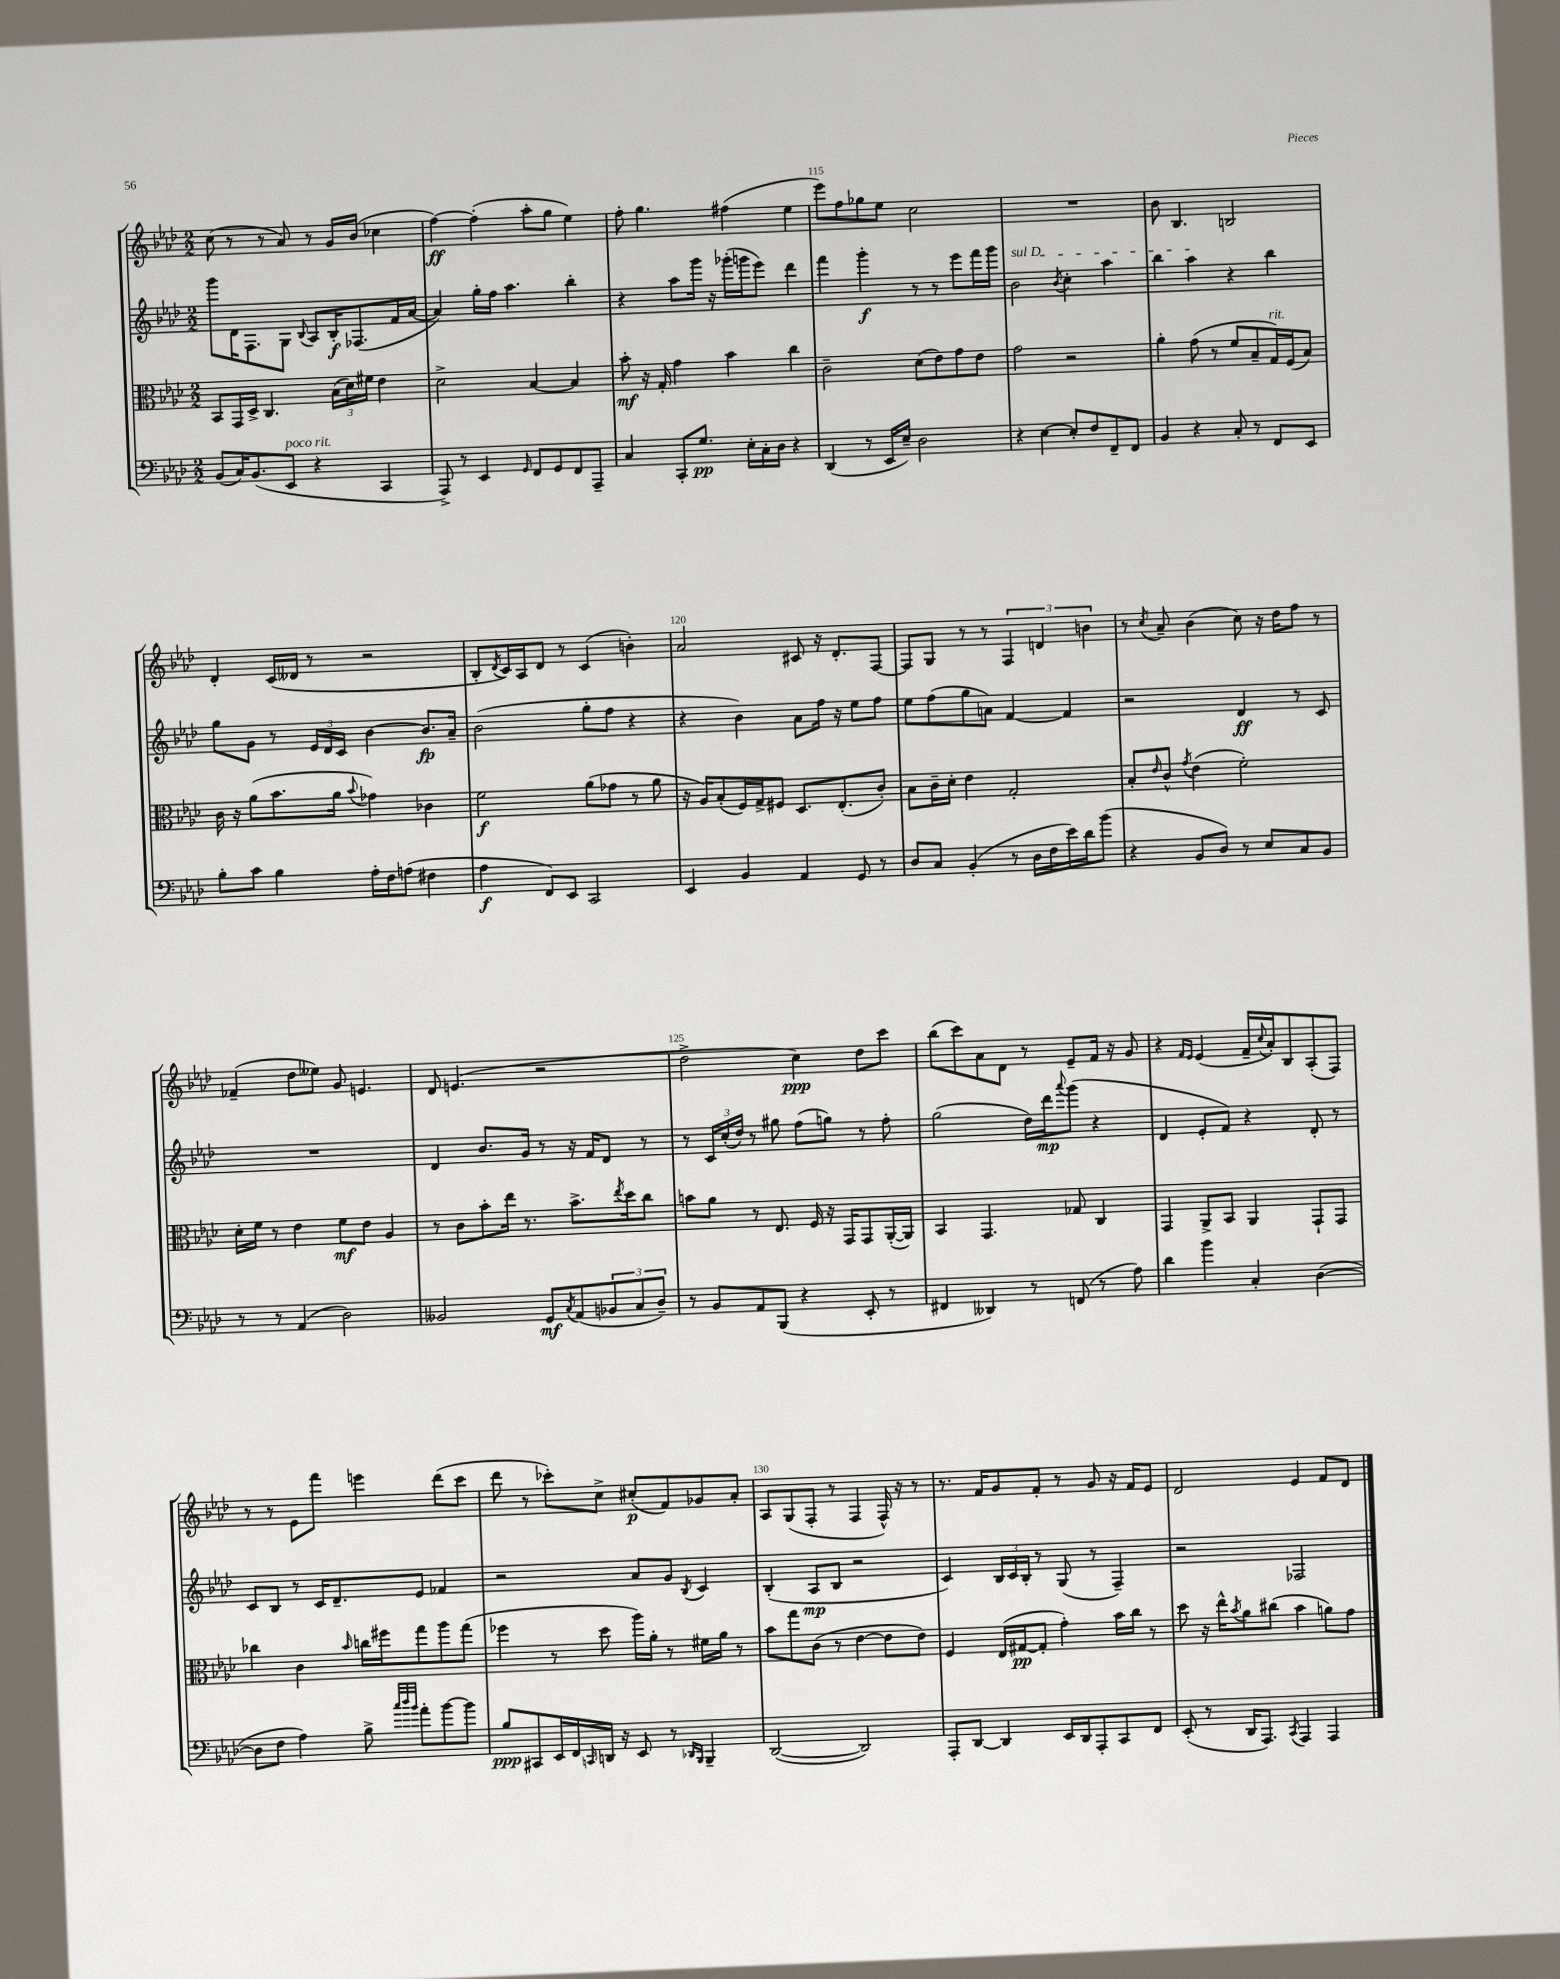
<<
\new StaffGroup <<
\new Staff = "s0" {
    \clef treble \key aes \major \numericTimeSignature \time 2/2
    c''8( r8 r8 aes'8) r8 g'16 bes'16( ces''4 |
    f''4~\ff) f''4-.( aes''8-. g''8 ees''4) |
    f''8-. g''4. fis''4( ees''4 |
    ees'''8) f''8 ges''8 ees''8 c''2 |
    R1 |
    bes'8 bes4. b2 |
    des'4-. c'16( deses'16 r8 r2 |
    bes8-. \acciaccatura { des'8 } c'16) aes16 des'8 r8 c'4( b'4-.) |
    aes'2 cis'8 r16 des'8.-. f8~ |
    f8 g8 r8 r8 \tuplet 3/2 { f4 d'4 b'4 } |
    r8 \acciaccatura { c''8 } aes'8-- bes'4( c''8) r16 des''16 f''8 r8 |
    fes'4--( des''8 eeses''8) g'8 e'4. |
    des'8 e'4.( r2 |
    des''2-> c''4\ppp) des''8 c'''8 |
    bes''8( c'''8) aes'8 des'8 r8 ees'8-- f'16 r16 g'8 |
    r4 \grace { f'16 ees'16 } ees'4( f'16-- \appoggiatura { c''8 } aes'16-.) bes8 aes8-.( f8) |
    r8 r8 ees'8 f'''8 e'''4 des'''8( c'''8 |
    des'''8 r8 ces'''8-.) c''8-> cis''8-.\p( f'8) ges'8 aes'8-. |
    aes8 g8( f8-. r8 f4 f16-^) r16 r8 |
    r8. f'16 g'8 f'8-. r8 g'8 r16 f'16 ees'8 |
    des'2 ees'4 f'8 des'8 \bar "|." |
}
\new Staff = "s1" {
    \clef treble \key aes \major \numericTimeSignature \time 2/2
    g'''8 des'16 f8. g8 \appoggiatura { bes8 } aes8 bes16-.\f fes8.( f'16 aes'16~ |
    aes'4) g''16-. f''16 aes''4. bes''4-. |
    r4 aes''8 g'''16 r16 ges'''16-.( g'''16 ees'''8) des'''4 |
    f'''4 g'''4-.\f r8 r8 ees'''8 f'''16 g'''16 |
    \once \override TextSpanner.bound-details.left.text = \markup { \italic "sul D" } bes'2\startTextSpan \acciaccatura { bes'8 } c''4-. aes''4 |
    bes''4 aes''4\stopTextSpan r4 bes''4 |
    g''8 g'8 r8 \tuplet 3/2 { ees'16 des'16 c'16 } bes'4~ bes'8.\fp aes'16-- |
    bes'2( g''8-. f''8 r4 |
    r4 bes'4) aes'8 f''16 r16 ees''8 f''8 |
    ees''8 f''8( g''8 a'8) f'4~ f'4 |
    r2 des'4\ff r8 c'8 |
    R1 |
    des'4 bes'8. g'16 r8 r16 f'16 des'8 r8 |
    r8 \tuplet 3/2 { c'16 c''16-.( des''16) } r8 gis''8 f''8( g''8) r8 f''8-. |
    g''2( des''16) des'''16\mp \appoggiatura { aes'''8 } g'''8( r4 |
    des'4 ees'8-. f'8) r4 des'8-. r8 |
    c'8 bes8 r8 c'16 des'8.-- ees'8 fes'4 |
    r2 aes'8 g'8 \acciaccatura { bes8 } c'4 |
    bes4-.( aes8\mp bes8 r2 |
    c'4) \tuplet 3/2 { bes16 c'16 bes16-. } r8 g8( r8 f4--) |
    r2 fes2 \bar "|." |
}
\new Staff = "s2" {
    \clef alto \key aes \major \numericTimeSignature \time 2/2
    bes,8 g,16 des16-> c4. \tuplet 3/2 { bes16( des'16) fis'16 } ees'4 |
    des'2-> bes4~ bes4 |
    bes'8-.\mf r16 g16-. g'4 bes'4 c''4 |
    c'2-- des'8( ees'8) g'8 ees'8 |
    g'2 r2 |
    aes'4-. g'8( r8 f'8 bes8-- g16^\markup { \italic "rit." }) f16( bes8) |
    c'16 r16 aes'8( bes'8. aes'16 \appoggiatura { bes'8 } ges'4) ces'4 |
    f'2\f aes'8( ges'8 r8 aes'8 |
    r16 aes16) bes8-.( f16) g16-> fis8 des8. ees8.-.( c'8-.) |
    bes8 c'16-- des'16-. ees'4 g2-. |
    bes8-. \grace { ees'16 } c'8-^ \acciaccatura { g'8 } ees'4( f'2-.) |
    des'16-. f'16 r8 ees'4 f'8\mf ees'8 aes4 |
    r8 c'8 bes'8-. ees''16 r8. bes'8.-> \acciaccatura { ees''8 } des''16 c''8 |
    b'8 aes'8 r8 ees8. f16 r16 g,16 g,8 aes,16~-.( aes,16) |
    bes,4 g,4. ges8 c4 |
    g,4 aes,8-> bes,8 aes,4 g,8-! g,8 |
    ces''4 c'4 \grace { bes'16 } c''16 fis''16 g''8 aes''8 g''8( |
    fes''4 r8 des''8 aes''16) aes'16-. r8 fis'16 aes'16 r8 |
    bes'8 g''8 c'8( r8 ees'4~ ees'8 ees'8) |
    f4 ees16( gis16~\pp gis8-. g'4-.) bes'16 c''16 r8 |
    des''8 r16 ees''16-^ \acciaccatura { bes'8 } aes'8 cis''8( bes'4 a'8) g'8 \bar "|." |
}
\new Staff = "s3" {
    \clef bass \key aes \major \numericTimeSignature \time 2/2
    bes,8( c16) bes,8.( ees,8^\markup { \italic "poco rit." } r4 c,4 |
    aes,,8->) r8 ees,4 \grace { g,16 } f,8 g,8 f,8 aes,,8-- |
    c4 c,8-. g8.\pp ees16-. c16-. des16 r4 |
    des,4( r8 ees,16 ees16--) des2 |
    r4 ees4~ ees8-. f8 f,8-- f,8 |
    bes,4 r4 c8-. r8 f,8 ees,8 |
    bes8-. c'8 bes4 aes16-. f16 a8( fis4 |
    aes4\f f,8) ees,8 c,2 |
    ees,4 bes,4 aes,4 g,8 r8 |
    des8 c8 bes,4-.( r8 des16 f16 ees'16) des'16 bes'8( |
    r4 bes,8 des8) r8 ees8 c8 bes,8 |
    r8 r8 aes,4( des2) |
    beses,2 g,8\mf \acciaccatura { c8 } aes,8( \tuplet 3/2 { bes,8 c8 des8--) } |
    r8 bes,8 aes,8 bes,,8( r4 ees,8-. r8 |
    fis,4 deses,4) r8 f,8( r8 aes8) |
    des'4 bes'4 c4-. des4~( |
    des8 f8 aes4) bes8-> \grace { c''32 des''32 bes'32 } aes'8-. bes'8~ bes'8 |
    bes8\ppp cis,8 ees,16 f,16 \grace { c,16 } d,16 r16 ees,8 r8 \grace { des,16 bes,,16 } bes,,4-- |
    des,2~( des,2) |
    aes,,8-. des,8~ des,4 ees,16 des,16 aes,,8-. c,8 f,8 |
    ees,8-.( r8 des,16 aes,,8.) \acciaccatura { c,8 } aes,,4 aes,,4 \bar "|." |
}
>>
>>
\layout { \context { \Score currentBarNumber = #112 \override BarNumber.break-visibility = ##(#f #t #t) barNumberVisibility = #(every-nth-bar-number-visible 5) } }
